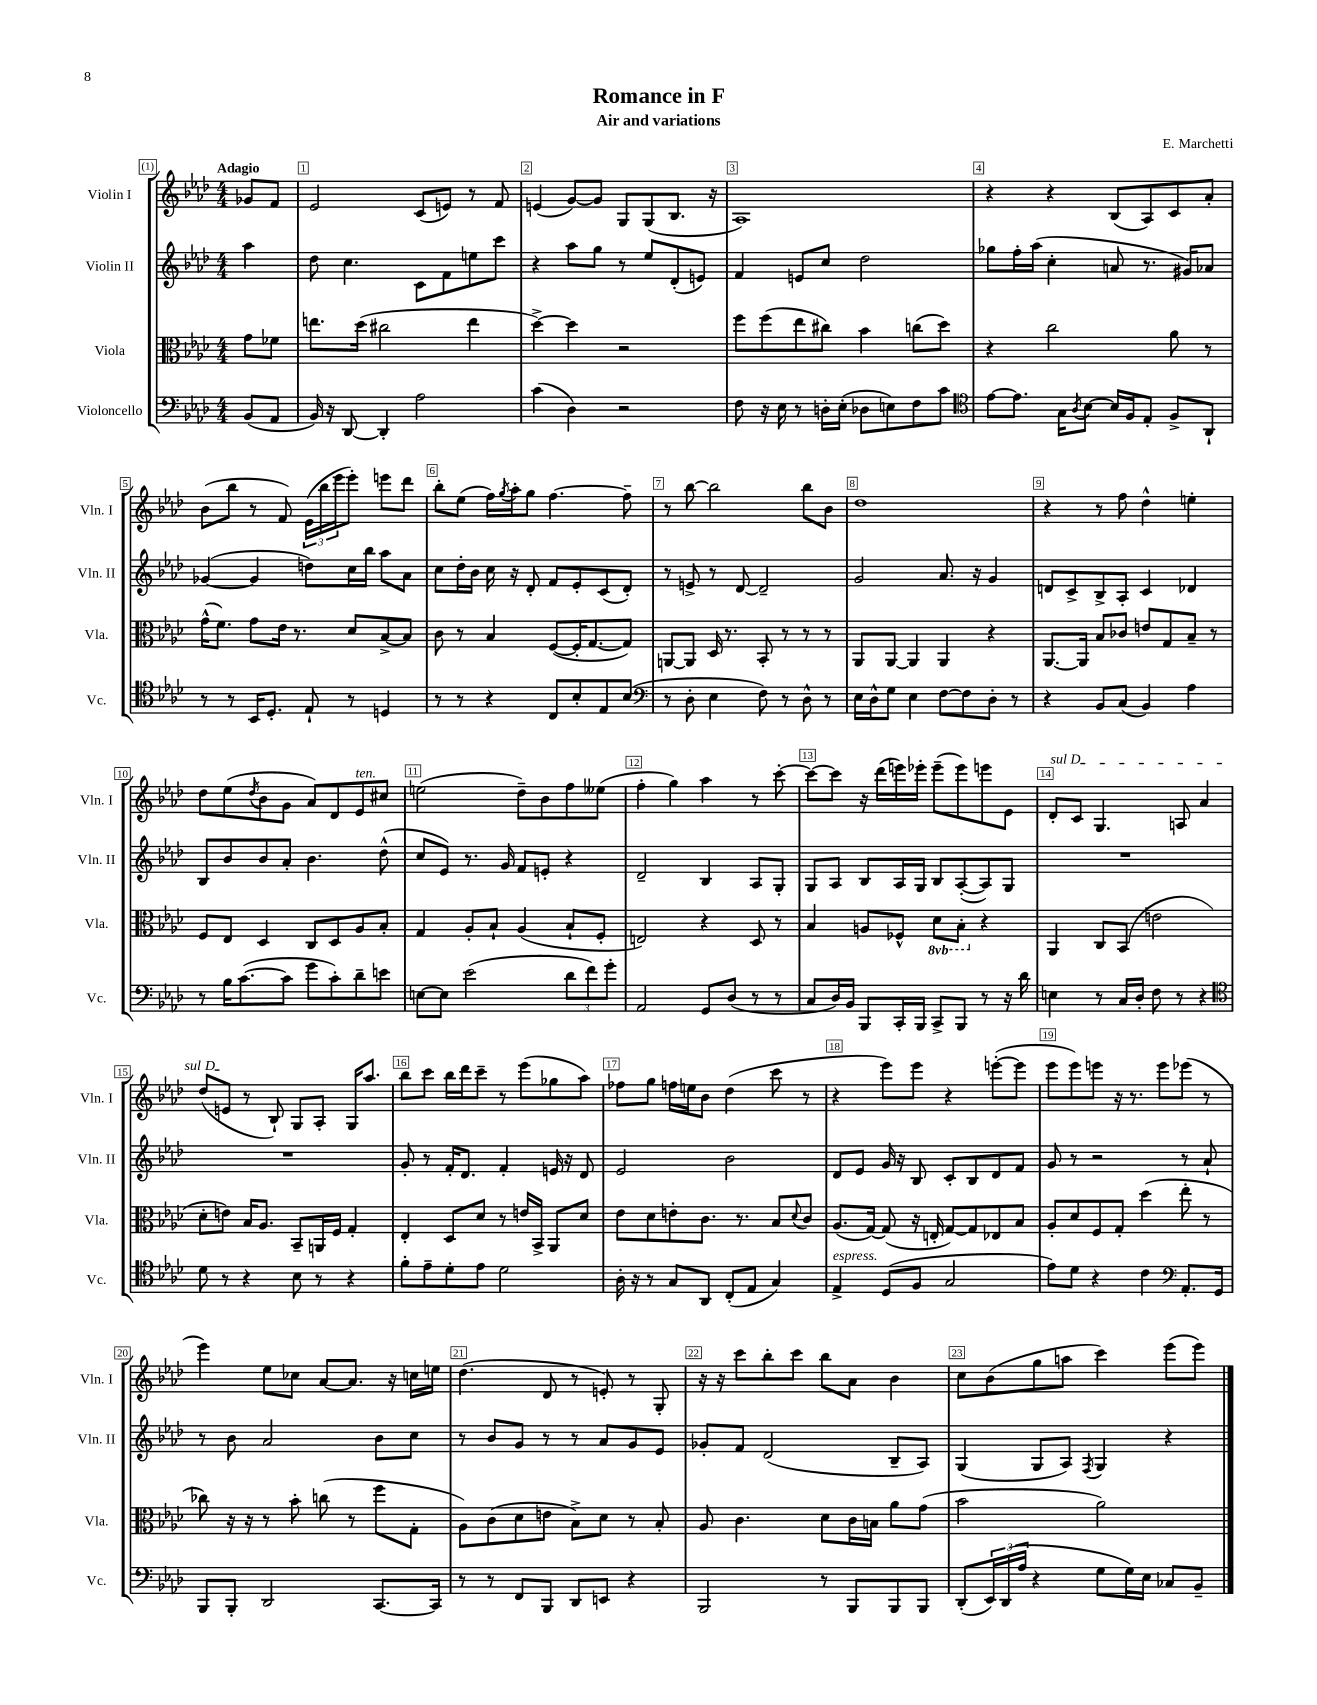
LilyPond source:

\header { title = "Romance in F" composer = "E. Marchetti" subtitle = "Air and variations" }
<<
\new StaffGroup <<
\new Staff = "s0" \with { instrumentName = "Violin I" shortInstrumentName = "Vln. I" } {
    \clef treble \key aes \major \numericTimeSignature \time 4/4 \partial 4 \tempo "Adagio"
    ges'8 f'8 |
    ees'2 c'8( e'8) r8 f'8 |
    e'4( g'8~) g'8 g8 g8( bes8. r16 |
    aes1) |
    r4 r4 bes8( aes8) c'8 aes'8-. |
    bes'8( bes''8 r8 f'8) \tuplet 3/2 { ees'16( bes''16 ees'''16 } ees'''8-.) e'''8 des'''8 |
    bes''8-. ees''8( f''16) \acciaccatura { g''8 } aes''16-. g''8 f''4.~ f''8-- |
    r8 bes''8~ bes''2 bes''8 bes'8 |
    des''1 |
    r4 r8 f''8 des''4-^ e''4-. |
    des''8 ees''8( \acciaccatura { des''8 } bes'8 g'8 aes'8) des'8 ees'8^\markup { \italic "ten." } cis''8 |
    e''2( des''8--) bes'8 f''8 eeses''8( |
    f''4-. g''4) aes''4 r8 c'''8~-. |
    c'''8~ c'''8 r16 des'''16( e'''16) ees'''16-. ees'''8--( ees'''8) e'''8 ees'8 |
    \once \override TextSpanner.bound-details.left.text = \markup { \italic "sul D" } des'8-.\startTextSpan c'8 g4. a8 aes'4 |
    des''8( e'8\stopTextSpan r8 bes8-!) g8 aes8-. g16 aes''8. |
    bes''8 c'''8 bes''16 des'''16 c'''8-- r8 ees'''8( ges''8 aes''8) |
    fes''8 g''8 f''16 e''16 bes'8 des''4( c'''8 r8 |
    r4 ees'''8) ees'''8 r4 e'''8~-.( e'''8 |
    ees'''8 ees'''8) e'''8 r16 r8. e'''8 ees'''8( r8 |
    ees'''4) ees''8 ces''8 aes'8~ aes'8. r16 c''16 e''16 |
    des''4.( des'8 r8 e'8-.) r8 g8-. |
    r16 r16 c'''8 bes''8-. c'''8 bes''8 aes'8 bes'4 |
    c''8 bes'8( g''8 a''8 c'''4) ees'''8( ees'''8) \bar "|." |
}
\new Staff = "s1" \with { instrumentName = "Violin II" shortInstrumentName = "Vln. II" } {
    \clef treble \key aes \major \numericTimeSignature \time 4/4 \partial 4
    aes''4 |
    des''8 c''4. c'8 f'8 e''8 c'''8 |
    r4 aes''8 g''8 r8 ees''8 des'8-.( e'8) |
    f'4 e'8 c''8 des''2 |
    ges''8 f''16-. aes''16( c''4-. a'8 r8. gis'16) aes'8 |
    ges'4~( ges'4 d''8) c''16 bes''16 aes''8 aes'8 |
    c''8 des''16-. bes'16 c''16 r16 des'8-. f'8 ees'8-. c'8( des'8-.) |
    r8 e'8-> r8 des'8~ des'2-- |
    g'2 aes'8. r16 g'4 |
    d'8 c'8-> bes8-> aes8-. c'4 des'4 |
    bes8 bes'8 bes'8 aes'8-. bes'4. des''8-^( |
    c''8 ees'8) r8. g'16 f'8 e'8-. r4 |
    des'2-- bes4 aes8 g8-. |
    g8 aes8 bes8 aes16 g16 bes8 aes8~-.( aes8) g8 |
    R1 |
    R1 |
    g'8-. r8 f'16-. des'8. f'4-. e'16 r16 des'8 |
    ees'2 bes'2 |
    des'8 ees'8 g'16 r16 bes8 c'8-. bes8 des'8 f'8 |
    g'8 r8 r2 r8 aes'8-! |
    r8 bes'8 aes'2 bes'8 c''8 |
    r8 bes'8 g'8 r8 r8 aes'8 g'8 ees'8 |
    ges'8-. f'8 des'2( bes8-- aes8) |
    g4( g8 aes8) \acciaccatura { f8 } g4 r4 \bar "|." |
}
\new Staff = "s2" \with { instrumentName = "Viola" shortInstrumentName = "Vla." } {
    \clef alto \key aes \major \numericTimeSignature \time 4/4 \set Staff.ottavationMarkups = #ottavation-simple-ordinals \partial 4
    g'8 fes'8 |
    e''8. des''16( cis''2 e''4 |
    des''4~->) des''4 r2 |
    f''8 f''8( ees''8 cis''8) bes'4 c''8( des''8) |
    r4 c''2 aes'8 r8 |
    g'16-^( f'8.) g'8 ees'16 r8. des'8 bes8~-> bes8 |
    c'8 r8 bes4 f8~( f16-. g8.~ g8) |
    a,8~ a,8 des16 r8. bes,8-. r8 r8 r8 |
    aes,8 aes,8~ aes,4 aes,4 r4 |
    aes,8.~ aes,16 bes8 ces'8 e'8 g8 bes8-- r8 |
    f8 ees8 des4 c8 des8 aes8 bes8-. |
    g4 aes8-. bes8-! aes4( bes8-! f8-. |
    e2) r4 des8 r8 |
    bes4 a8 fes8-^ \ottava #-1 des8 bes,8-. \ottava #0 r4 |
    aes,4 c8 bes,8( e'2 |
    des'8-. e'8) bes16 aes8. bes,8-- a,16 f16 g4-. |
    ees4-. des8 des'8 r8 e'16 bes,16-> aes,8 des'8 |
    ees'8 des'8 e'8-. c'8. r8. bes8 \appoggiatura { des'8 } c'8 |
    aes8.( g16~) g8( r16 e16-. g8~) g8 ees8 bes8 |
    aes8-. des'8 f8 g8-. des''4( ees''8-. r8 |
    ces''8) r16 r16 r8 bes'8-. c''8( r8 f''8 g8-. |
    aes8) c'8( des'8 e'8 bes8->) des'8 r8 bes8-. |
    aes8 c'4. des'8 c'16 b16 aes'8 g'8( |
    bes'2 aes'2) \bar "|." |
}
\new Staff = "s3" \with { instrumentName = "Violoncello" shortInstrumentName = "Vc." } {
    \clef bass \key aes \major \numericTimeSignature \time 4/4 \partial 4
    bes,8( aes,8 |
    bes,16) r16 des,8~ des,4-. aes2 |
    c'4( des4) r2 |
    f8 r16 ees16 r8 d16-. ees16-.( des8 e8) f8 c'8 |
    \clef tenor ees'8~ ees'8. g16 \acciaccatura { aes8 } bes8~ bes16 f16 ees8-. f8-> aes,8-! |
    r8 r8 bes,16 des8.-. ees8-! r8 d4 |
    r8 r8 r4 c8 bes8-. ees8 bes8( |
    \clef bass r8 des8-. ees4 f8) r8 des8-^ r8 |
    ees16 des16-^ g8 ees4 f8~ f8 des8-. r8 |
    r4 bes,8 c8( bes,4) aes4 |
    r8 bes16 c'8.~( c'8 g'8 c'8-.) des'8-- e'8 |
    e8~ e8 ees'2( \tuplet 3/2 { des'8 f'8) g'8-. } |
    aes,2 g,8 des8( r8 r8 |
    c8 des16) bes,16 bes,,8 c,16-. bes,,16 c,8-> bes,,8 r8 r16 des'16 |
    e4 r8 c16 des16-. f8 r8 r4 |
    \clef tenor des'8 r8 r4 bes8 r8 r4 |
    f'8-. ees'8-- des'8-. ees'8 des'2 |
    aes16-. r16 r8 g8 aes,8 c8-.( ees8 g4) |
    ees4->^\markup { \italic "espress." } des8( f8 g2 |
    ees'8) des'8 r4 c'4 \clef bass aes,8.-. g,16 |
    bes,,8 bes,,8-. des,2 c,8.~ c,16 |
    r8 r8 f,8 bes,,8 des,8 e,8 r4 |
    bes,,2 r8 bes,,8 bes,,8 bes,,8 |
    des,8-.( \tuplet 3/2 { ees,16) des,16( aes16 } r4 g8 g16) ees16 ces8 bes,8-- \bar "|." |
}
>>
>>
\layout { \context { \Score \override BarNumber.break-visibility = ##(#f #t #t) barNumberVisibility = #all-bar-numbers-visible \override BarNumber.stencil = #(make-stencil-boxer 0.1 0.3 ly:text-interface::print) } }
